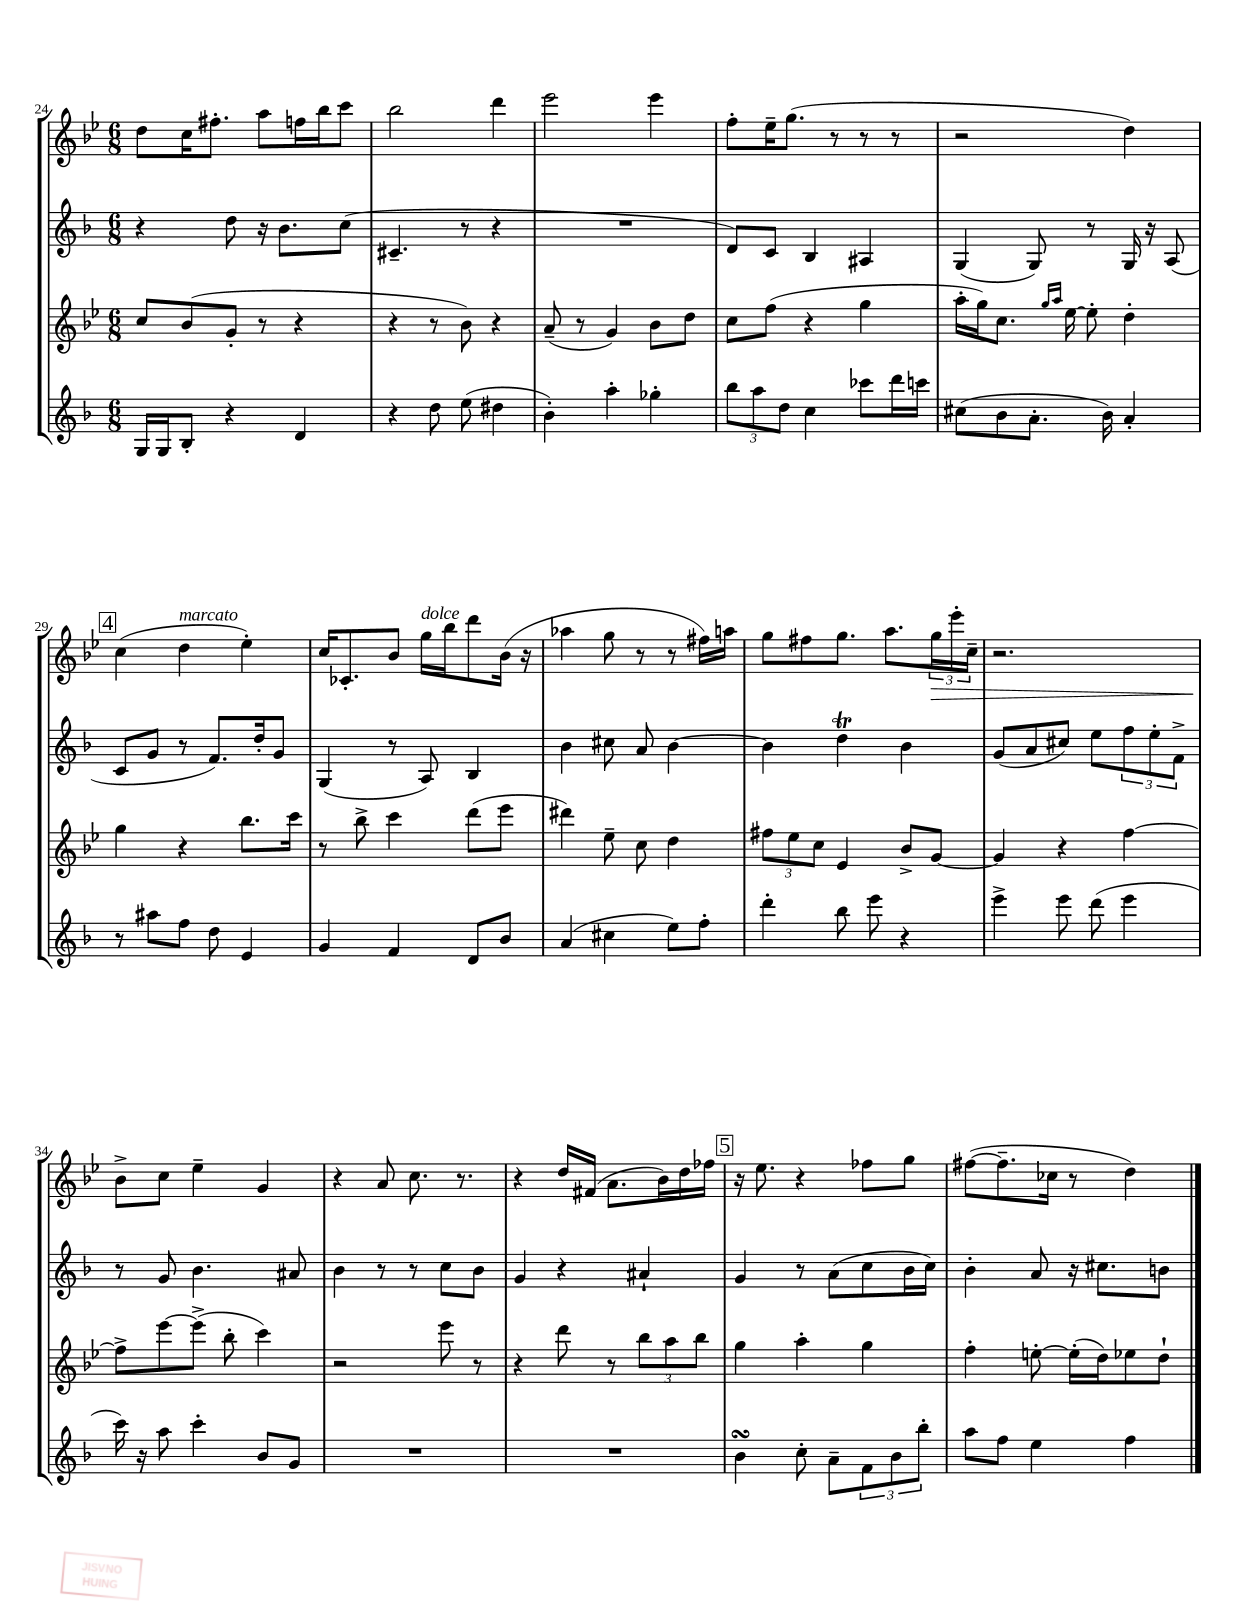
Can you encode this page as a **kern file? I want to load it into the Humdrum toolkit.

**kern	**kern	**kern	**kern
*staff4	*staff3	*staff2	*staff1
*clefG2	*clefG2	*clefG2	*clefG2
*k[b-]	*k[b-e-]	*k[b-]	*k[b-e-]
*M6/8	*M6/8	*M6/8	*M6/8
16G/LL	8cc/L	4r	8dd\L
16G/J	.	.	.
8B-'/J	(8b-/	.	16cc\K
.	.	.	8.ff#'\J
4r	8g'/J	8dd\	.
.	8r	16r	8aa\L
.	.	8.b-\L	.
4d/	4r	.	16ff\L
.	.	.	16bb-\J
.	.	(8cc\J	8ccc\J
=	=	=	=
4r	4r	4.c#~/	2bb-\
8dd\	8r	.	.
(8ee\	8b-\)	8r	.
4dd#\	4r	4r	4ddd\
=	=	=	=
4b-'\)	(8a~/	2.r	2eee-\
.	8r	.	.
4aa'\	4g/)	.	.
4gg-'\	8b-\L	.	4eee-\
.	8dd\J	.	.
=	=	=	=
12bb-\L	8cc\L	8d/L)	8ff'\L
12aa\	.	.	.
.	(8ff\J	8c/J	16ee-~\K
12dd\J	.	.	.
.	.	.	(8.gg\J
4cc\	4r	4B-/	.
.	.	.	8r
8ccc-\L	4gg\	4A#/	8r
16ddd\L	.	.	8r
16ccc\JJ	.	.	.
=	=	=	=
(8cc#\L	16aa'\LL	(4G/	2r
.	16gg\J)	.	.
8b-\	8.cc\J	.	.
8.a'\J	.	8G/)	.
.	16qqgg/LL	.	.
.	16qqaa/JJ	.	.
.	[16ee-\	.	.
.	8ee-'\]	8r	.
16b-\)	.	.	.
4a'/	4dd'\	16G/	4dd\)
.	.	16r	.
.	.	(8A/	.
=	=	=	=
8r	4gg\	8c/L	(4cc\
8aa#\L	.	8g/J	.
8ff\J	4r	8r	4dd\
8dd\	.	8.f/L)	.
4e/	8.bb-\L	.	4ee-'\)
.	.	16dd'/k	.
.	.	8g/J	.
.	16ccc\Jk	.	.
=	=	=	=
4g/	8r	(4G/	16cc/LK
.	.	.	8.c-'/
.	8bb-^\	.	.
4f/	4ccc\	8r	8b-/J
.	.	8A/)	16gg\LL
.	.	.	16bb-\J
8d/L	(8ddd\L	4B-/	8ddd\
8b-/J	8eee-\J	.	(16b-\Jk
.	.	.	16r
=	=	=	=
(4a/	4ddd#\)	4b-\	4aa-\
4cc#\	8ee-~\	8cc#\	8gg\
.	8cc\	8a/	8r
8ee\L)	4dd\	[4b-\	8r
8ff'\J	.	.	16ff#\LL)
.	.	.	16aa\JJ
=	=	=	=
4ddd'\	12ff#\L	4b-\]	8gg\L
.	12ee-\	.	.
.	.	.	8ff#\
.	12cc\J	.	.
8bb-\	4e-/	4dd\	8.gg\J
8eee\	.	.	.
.	.	.	8.aa\L
4r	8b-^/L	4b-\	.
.	[8g/J	.	24gg\L
.	.	.	24eee-'\
.	.	.	24cc~\JJ
=	=	=	=
4eee^\	4g/]	(8g/L	2.r
.	.	8a/	.
8eee\	4r	8cc#/J)	.
(8ddd\	.	8ee\L	.
4eee\	[4ff\	12ff\	.
.	.	12ee'\	.
.	.	12f^\J	.
=	=	=	=
16ccc\)	8ff^\]L	8r	8b-^\L
16r	.	.	.
8aa\	[8eee-\	8g/	8cc\J
4ccc'\	(8eee-^\]J	4.b-\	4ee-~\
.	8bb-'\	.	.
8b-/L	4ccc\)	.	4g/
8g/J	.	8a#/	.
=	=	=	=
2.r	2r	4b-\	4r
.	.	8r	8a/
.	.	8r	8.cc\
.	8eee-\	8cc\L	.
.	.	.	8.r
.	8r	8b-\J	.
=	=	=	=
2.r	4r	4g/	4r
.	8ddd\	4r	16dd/LL
.	.	.	(16f#/JJ
.	8r	.	8.a\L
.	12bb-\L	4a#`/	.
.	.	.	16b-\L)
.	12aa\	.	.
.	.	.	16dd\
.	12bb-\J	.	.
.	.	.	16ff-\JJ
=	=	=	=
4b-\	4gg\	4g/	16r
.	.	.	8.ee-\
8cc'\	4aa'\	8r	4r
8a~\L	.	(8a\L	.
12f\	4gg\	8cc\	8ff-\L
12b-\	.	.	.
.	.	16b-\L	8gg\J
12bb-'\J	.	.	.
.	.	16cc\JJ)	.
=	=	=	=
8aa\L	4ff'\	4b-'\	([8ff#\L
8ff\J	.	.	8.ff#~\]
4ee\	[8ee'\	8a/	.
.	.	.	16cc-\Jk
.	(16ee'\]LL	16r	8r
.	16dd\J)	8.cc#\L	.
4ff\	8ee-\	.	4dd\)
.	8dd`\J	8b\J	.
==	==	==	==
*-	*-	*-	*-
